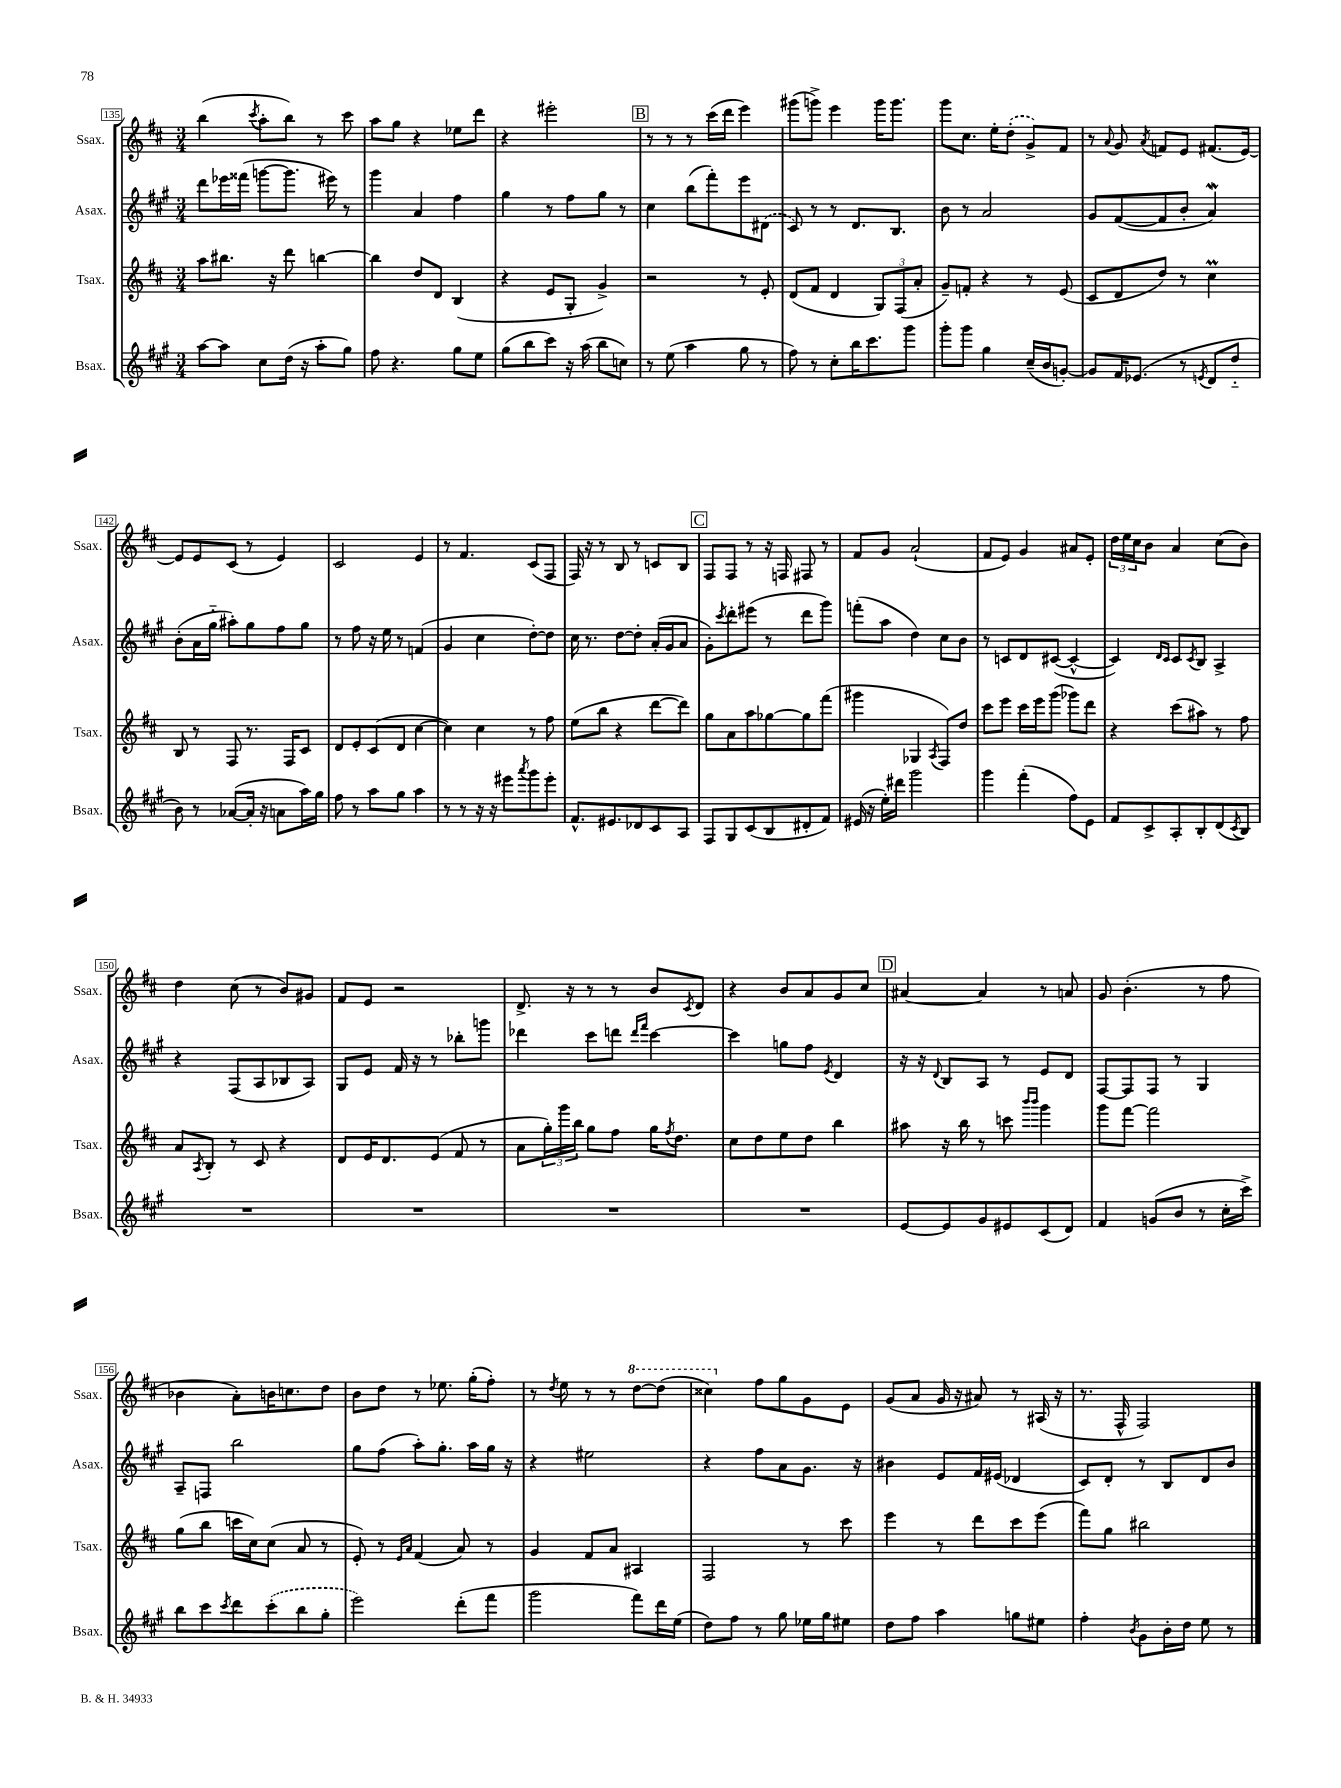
<<
\new StaffGroup <<
\new Staff = "s0" \with { instrumentName = "Ssax." shortInstrumentName = "Ssax." } {
    \clef treble \key d \major \numericTimeSignature \time 3/4
    b''4( \acciaccatura { cis'''8 } a''8-. b''8) r8 cis'''8 |
    a''8 g''8 r4 ees''8 d'''8 |
    r4 eis'''2-. |
    \mark \markup { \box "B" } r8 r8 r8 cis'''16( d'''16 e'''4) |
    gis'''8( g'''8->) e'''4 g'''16 g'''8. |
    g'''8 cis''8. e''16-. \once \slurDashed d''8-.( g'8->) fis'8 |
    r8 \appoggiatura { a'8 } g'8 \acciaccatura { a'8 } f'8 e'8 fis'8.( e'16~) |
    e'8 e'8 cis'8( r8 e'4) |
    cis'2 e'4 |
    r8 fis'4. cis'8( fis8 |
    fis16) r16 r8 b8 r8 c'8 b8 |
    \mark \markup { \box "C" } fis8 fis8 r8 r16 f16 fis8 r8 |
    fis'8 g'8 a'2-!( |
    fis'8 e'8) g'4 ais'8 e'8-. |
    \tuplet 3/2 { d''16 e''16 cis''16 } b'8 a'4 cis''8( b'8) |
    d''4 cis''8( r8 b'8) gis'8 |
    fis'8 e'8 r2 |
    d'8.-> r16 r8 r8 b'8 \acciaccatura { cis'8 } d'8 |
    r4 b'8 a'8 g'8 cis''8 |
    \mark \markup { \box "D" } ais'4~ ais'4 r8 a'8 |
    g'8 b'4.-.( r8 fis''8 |
    bes'4 a'8-.) b'16 c''8. d''8 |
    b'8 d''8 r8 ees''8. g''16-.( fis''8-.) |
    r8 \acciaccatura { d''8 } e''8 r8 r8 \ottava #1 d'''8~ d'''8( |
    cisis'''4) \ottava #0 fis''8 g''8 g'8 e'8 |
    g'8( a'8 g'16 r16 ais'8) r8 ais16( r16 |
    r8. fis16-^ fis2) \bar "|." |
}
\new Staff = "s1" \with { instrumentName = "Asax." shortInstrumentName = "Asax." } {
    \clef treble \key a \major \numericTimeSignature \time 3/4
    d'''8 ees'''16 fisis'''16( g'''8~ g'''8. eis'''16) r8 |
    gis'''4 a'4 fis''4 |
    gis''4 r8 fis''8 gis''8 r8 |
    \mark \markup { \box "B" } cis''4 b''8( fis'''8-.) e'''8 \once \slurDashed dis'8( |
    cis'8) r8 r8 d'8. b8. |
    b'8 r8 a'2 |
    gis'8 fis'8~( fis'8 b'8-. a'4\mordent) |
    b'8-.( a'16 gis''16-_ ais''8-.) gis''8 fis''8 gis''8 |
    r8 fis''8 r16 e''16 r8 f'4( |
    gis'4 cis''4 d''8~-.) d''8 |
    cis''16 r8. d''8~ d''8-. a'16-.( gis'16 a'8 |
    \mark \markup { \box "C" } gis'8-.) \acciaccatura { cis'''8 } d'''8-. eis'''8( r8 d'''8 gis'''8) |
    f'''8-.( a''8 d''4) cis''8 b'8 |
    r8 c'8 d'8 cis'8~( cis'4~-^ |
    cis'4) \grace { d'16 cis'16 } cis'8 \acciaccatura { cis'8 } b8 a4-> |
    r4 fis8( a8 bes8 a8) |
    gis8 e'8 fis'16 r16 r8 bes''8-. g'''8 |
    des'''4 cis'''8 d'''8 \grace { d'''16 fis'''16 } cis'''4~ |
    cis'''4 g''8 fis''8 \acciaccatura { e'8 } d'4 |
    \mark \markup { \box "D" } r16 r16 \appoggiatura { d'8 } b8 a8 r8 e'8 d'8 |
    fis8~ fis8 fis8 r8 gis4 |
    a8-- f8 b''2 |
    gis''8 fis''8( a''8-.) gis''8.-. a''16 gis''16 r16 |
    r4 eis''2 |
    r4 fis''8 a'8 gis'8. r16 |
    bis'4 e'8 fis'16 eis'16( des'4 |
    cis'8) d'8-. r8 b8 d'8 b'8 \bar "|." |
}
\new Staff = "s2" \with { instrumentName = "Tsax." shortInstrumentName = "Tsax." } {
    \clef treble \key d \major \numericTimeSignature \time 3/4
    a''8 bis''8. r16 d'''8 b''4~ |
    b''4 d''8 d'8 b4( |
    r4 e'8 g8-. g'4->) |
    \mark \markup { \box "B" } r2 r8 e'8-. |
    d'8( fis'8 d'4 \tuplet 3/2 { g8) fis8( a'8-. } |
    g'8--) f'8-. r4 r8 e'8( |
    cis'8 d'8 d''8) r8 cis''4\prall |
    b8 r8 fis8 r8. fis16 cis'8 |
    d'8 e'8-. cis'8( d'8 cis''4~ |
    cis''4) cis''4 r8 fis''8 |
    e''8( b''8 r4 d'''8~ d'''8) |
    \mark \markup { \box "C" } g''8 a'8 a''8 ges''8~ ges''8 fis'''8( |
    gis'''4 ges4 \acciaccatura { a8 } fis8) d''8 |
    cis'''8 e'''8 cis'''16 e'''16 g'''8( ges'''8) d'''8 |
    r4 cis'''8( ais''8) r8 fis''8 |
    a'8 \acciaccatura { a8 } b8-. r8 cis'8 r4 |
    d'8 e'16 d'8. e'8( fis'8 r8 |
    a'8 \tuplet 3/2 { g''16-.) g'''16 b''16 } g''8 fis''8 g''16 \acciaccatura { fis''8 } d''8. |
    cis''8 d''8 e''8 d''8 b''4 |
    \mark \markup { \box "D" } ais''8 r16 b''16 r8 c'''8 \grace { b'''16 b'''16 } g'''4 |
    g'''8 fis'''8~ fis'''2 |
    g''8( b''8 c'''16 cis''16) cis''8( a'8 r8 |
    e'8-.) r8 \grace { e'16 a'16 } fis'4( a'8) r8 |
    g'4 fis'8 a'8 ais4 |
    fis2 r8 cis'''8 |
    e'''4 r8 d'''8 cis'''8 e'''8( |
    fis'''8) g''8 bis''2 \bar "|." |
}
\new Staff = "s3" \with { instrumentName = "Bsax." shortInstrumentName = "Bsax." } {
    \clef treble \key a \major \numericTimeSignature \time 3/4
    a''8~ a''8 cis''8 d''16( r16 a''8-. gis''8) |
    fis''8 r4. gis''8 e''8 |
    gis''8( b''8 cis'''8) r16 a''16( b''8 c''8) |
    \mark \markup { \box "B" } r8 e''8( a''4 gis''8 r8 |
    fis''8) r8 cis''8-. b''16 cis'''8. gis'''8 |
    gis'''8-. gis'''8 gis''4 cis''16--( b'16 g'8~-.) |
    g'8 fis'16 ees'8.( r8 \acciaccatura { e'8 } d'8 d''8-_ |
    b'8) r8 aes'8~( aes'16-. r16 a'8 a''16) gis''16 |
    fis''8 r8 a''8 gis''8 a''4 |
    r8 r8 r16 r16 eis'''8 \acciaccatura { a'''8 } gis'''8 eis'''8-. |
    fis'8.-^ eis'8. des'8 cis'8 a8 |
    \mark \markup { \box "C" } fis8 gis8 cis'8( b8 dis'8-. fis'8) |
    eis'16( r16 e''16-.) dis'''16 gis'''2 |
    gis'''4 fis'''4-.( fis''8) e'8 |
    fis'8 cis'8-> a8-. b8-. d'8( \acciaccatura { cis'8 } b8) |
    R2. |
    R2. |
    R2. |
    R2. |
    \mark \markup { \box "D" } e'8~ e'8 gis'8 eis'8 cis'8( d'8) |
    fis'4 g'8( b'8 r8 cis''16-. cis'''16->) |
    b''8 cis'''8 \acciaccatura { cis'''8 } d'''8 \once \slurDashed cis'''8-.( b''8 gis''8-. |
    e'''2) d'''8-.( fis'''8 |
    gis'''2 fis'''8) d'''16 e''16( |
    d''8) fis''8 r8 gis''8 ees''16 gis''16 eis''8 |
    d''8 fis''8 a''4 g''8 eis''8 |
    fis''4-. \acciaccatura { b'8 } gis'8 b'16-. d''16 e''8 r8 \bar "|." |
}
>>
>>
\layout { \context { \Score currentBarNumber = #135 \override BarNumber.stencil = #(make-stencil-boxer 0.1 0.3 ly:text-interface::print) } }
